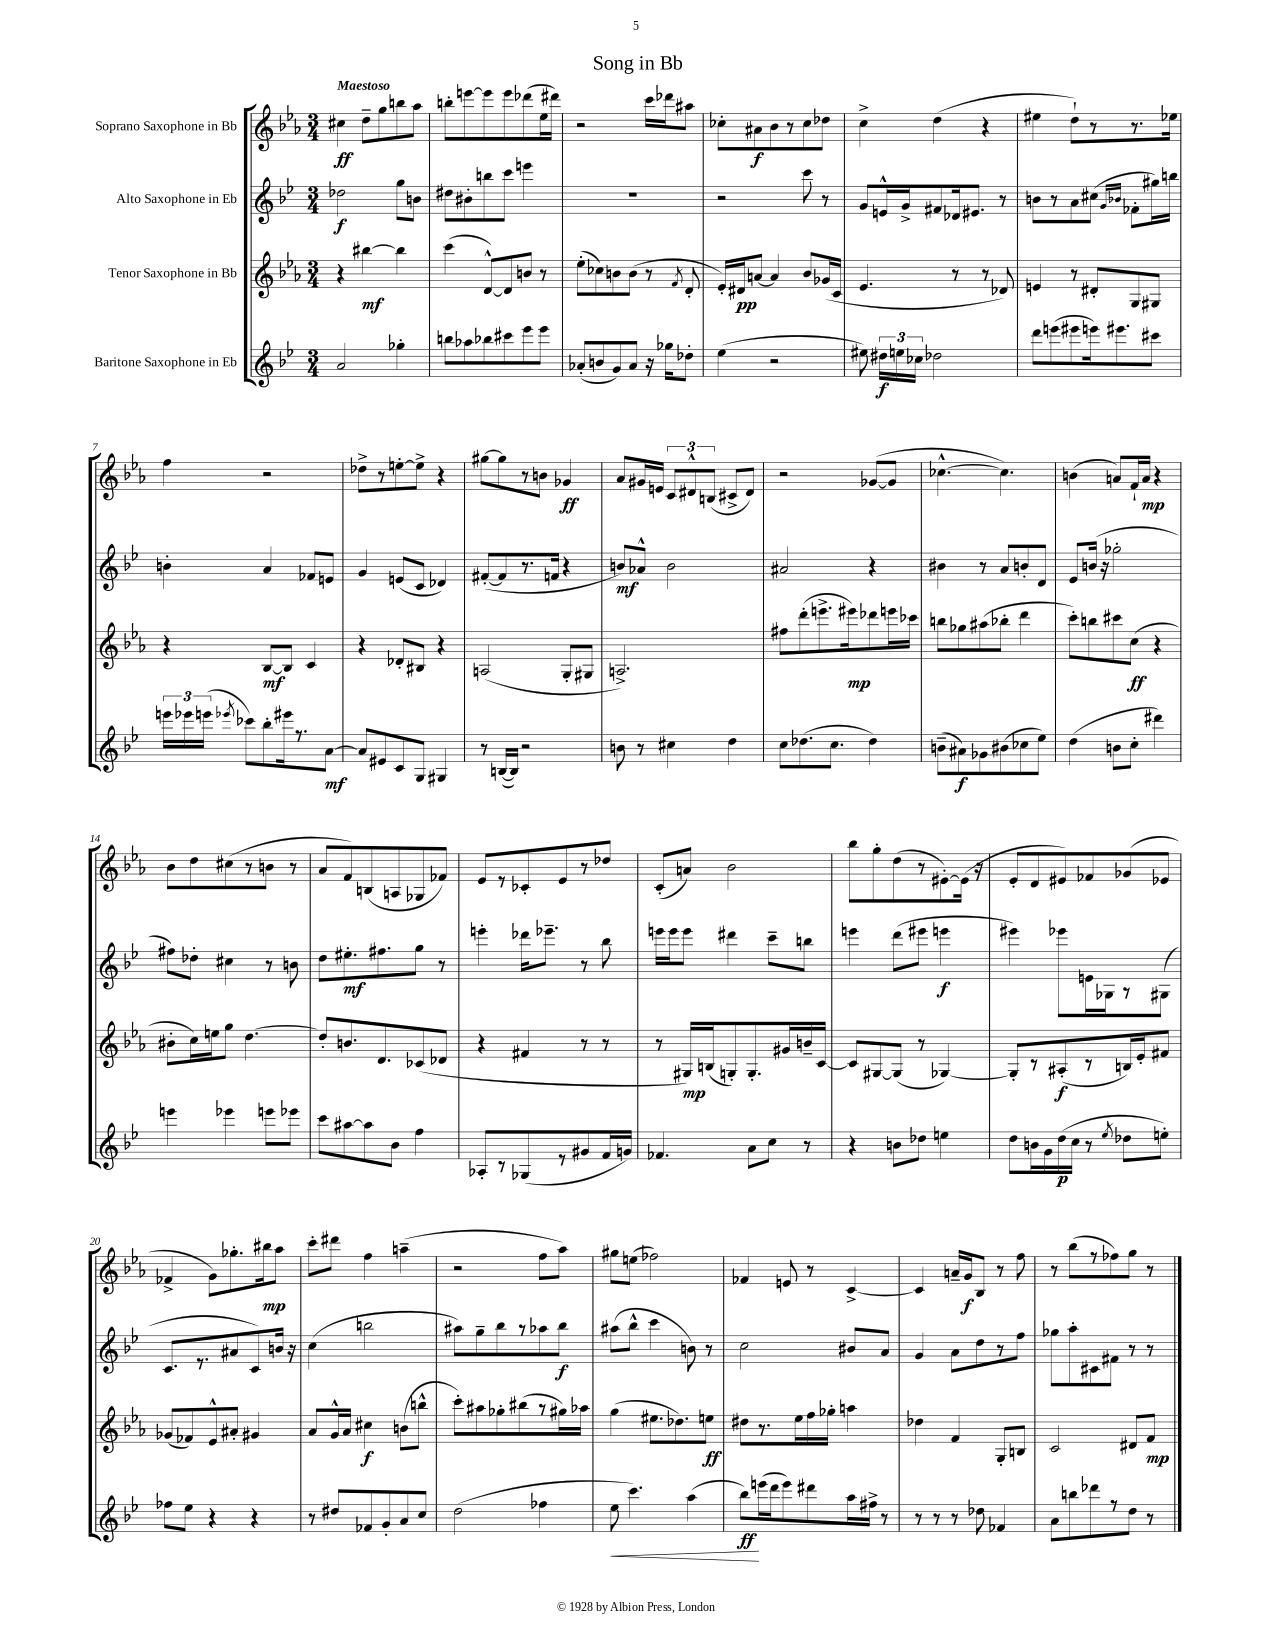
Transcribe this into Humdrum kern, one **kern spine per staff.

**kern	**kern	**kern	**kern
*staff4	*staff3	*staff2	*staff1
*clefG2	*clefG2	*clefG2	*clefG2
*k[b-e-]	*k[b-e-a-]	*k[b-e-]	*k[b-e-a-]
*M3/4	*M3/4	*M3/4	*M3/4
2a	4r	2dd-	4cc#
.	[4bb#	.	8dd~
.	.	.	8gg
4gg-'	4bb#]	8gg	8bb
.	.	8b	8aa-
=	=	=	=
8bb	(4ccc	8dd#	8bb'
8aa-	.	8b#'	[8eee
8bb-	[8d^^)	8bb	8eee]
8ccc#	8d]	8ccc	8eee
8eee-	8b	4eee	(8ddd-
8eee-	8r	.	16ee-
.	.	.	16ddd#)
=	=	=	=
(8a-'	(8ee-'	2.r	2r
8b	8cc-)	.	.
8g)	8b	.	.
8a-	(8b	.	.
16r	8r	.	16ccc
16gg-	.	.	16ddd-
.	8qf	.	.
8dd-'	8d'	.	8aa#
=	=	=	=
(4ee-	16e-')	2r	8cc-'
.	16d#	.	.
.	[8a	.	8a#
2r	4a]	.	8b-
.	.	.	8r
.	8b-	8ccc	8cc-
.	(16g-	8r	8dd-
.	16c	.	.
=	=	=	=
8ee#)	4.e-	8g	4cc^
24dd#	.	16e^^	.
24ee	.	.	.
.	.	16g^	.
24cc-	.	.	.
2dd-	.	8f#	(4dd
.	8r	16d-	.
.	.	8.e#	.
.	8r	.	4r
.	8d-)	8r	.
=	=	=	=
8ddd	4e	8b	4ee#
(8eee	.	8r	.
8eee#	8r	8a	8dd`)
16eee)	8d#'	(8cc#	8r
8.eee#	.	.	.
.	.	16qqg	.
.	.	16qqb-	.
.	8G	8f-'	8.r
8ccc#	8G#	16gg#)	.
.	.	16bb	16ee-
=	=	=	=
24eee	4r	4b'	4ff
24eee-	.	.	.
(24eee	.	.	.
8qeee-	.	.	.
8ccc-)	.	.	.
8bb-'	[8B-	4a	2r
16eee#	8B-]	.	.
8.r	.	.	.
.	4c	8f-	.
[8a	.	8e	.
=	=	=	=
8a]	4r	4g	8dd-^
8e#	.	.	8r
8c	8d-'	(8e	[8ee'
8G	8B#	8c	8ee^]
4G#	4r	4d-)	4r
=	=	=	=
8r	(2A	([8f#'	[8gg#
([16B	.	8f#]	8gg#]
16B])	.	.	.
2r	.	8.r	8r
.	.	.	8b
.	.	16f	.
.	8G'	4r	4g-
.	8G#	.	.
=	=	=	=
8b	2.A^)	8b)	8a-
8r	.	8a-^^	16g#
.	.	.	16e
4cc#	.	2b	12c
.	.	.	12d#^^
.	.	.	(12B
4dd	.	.	8c#^
.	.	.	8d#)
=	=	=	=
8cc	8ff#	2a#	2r
(8.dd-	(8ddd'	.	.
.	8.eee^	.	.
8.cc	.	.	.
.	16eee#)	.	.
4dd-)	8ddd-	4r	([8g-
.	16eee	.	8g-]
.	16ccc-	.	.
=	=	=	=
(8b~	8bb	4b#	[4.cc-^^
8a#)	8gg-	.	.
8g-	(8aa#	8r	.
(8b#	8bb-'	8a	4.cc-])
8cc-	4ddd	8b'	.
8ee-)	.	8d	.
=	=	=	=
(4dd	8ccc')	8e-	(4b
.	8bb	(16b	.
.	.	16r	.
8b	8ccc#	2gg-'	8a)
8cc'	(8cc	.	16f`
.	.	.	16a
4ddd#)	4r	.	4r
=	=	=	=
4eee	8b#'	8ff#)	8b-
.	16cc)	8dd-'	8dd
.	16ee	.	.
4eee-	8gg	4cc#	(8cc#
.	[4.dd	.	8r
8eee	.	8r	8b
8eee-	.	8b	8r
=	=	=	=
8ccc	8dd']	8dd	8a-
[8aa#	8.b	8.ee#'	8f)
8aa#]	.	.	(8B
.	8.d	8.ff#	.
8b-	.	.	8A
4ff	(8c-	8gg	8G-
.	8d-	8r	8f-)
=	=	=	=
8A-'	4r	4eee'	8e-
8r	.	.	8r
(8G-	4f#	16ddd-	8c-'
.	.	8.eee-~	.
8r	.	.	8e-
8g#	8r	8r	8r
16f	8r	8bb-	8dd-
16g)	.	.	.
=	=	=	=
4.f-	8r	16eee	(8c'
.	.	16eee	.
.	16G#)	8eee	8a)
.	(16B	.	.
.	8G')	4ddd#	2b-
8a	8.G'	.	.
8cc	.	8ccc~	.
.	16g#	.	.
8r	16b~	8bb	.
.	[16c	.	.
=	=	=	=
4r	8c]	4eee	8bb-
.	[8G#	.	8gg'
8b	(8G#]	(8ddd	(8dd
8dd-	8r	8eee#	8r
4ee	[4G-)	4eee	[8e#')
.	.	.	(16e#]
.	.	.	16r
=	=	=	=
8dd	8G-']	4eee#)	8e-'
16b	8r	.	8d
16g	.	.	.
(16dd	(8A#'	8eee-	8e#)
16cc	.	.	.
8r	8r	16e	8f-
.	.	16G-	.
8qee-	.	.	.
8dd-	16B)	8r	(8g-
.	16e-'	.	.
8ee')	8f#	(8G#	8e-
=	=	=	=
8ff-	(8g-	8.c	4f-^
8ee-	8f-)	.	.
.	.	8.r	.
4r	8e-^^	.	8g)
.	8a#'	8a#	8.gg-'
4r	4g#	8c)	.
.	.	.	16bb#
.	.	16b	8aa-
.	.	16r	.
=	=	=	=
8r	8a-	(4cc	8ccc'
8dd#	16g^^	.	8ddd#
.	16a-	.	.
8f-	4cc#	2bb	4ff
8g'	.	.	.
8a	(8b	.	(4aa~
8cc	8bb^^	.	.
=	=	=	=
(2dd	8ccc')	8aa#)	2r
.	8aa#	8gg~	.
.	8gg-'	8bb-	.
.	(8bb#	8r	.
4ff-	8r	8aa-	8ff
.	16gg#)	8bb-	8aa-)
.	16aa-	.	.
=	=	=	=
8ee-	(4gg	(8aa#	8gg#
4.ccc)	.	8bb-^^	(8ee
.	8.ee#	4ccc	2ff-)
.	8.dd-)	.	.
(4aa	.	8b)	.
.	8ee	8r	.
=	=	=	=
8bb-)	8dd#	2cc	4f-
(16eee	8.r	.	.
16ddd	.	.	.
8eee)	.	.	8e
.	16ee-	.	.
8ddd#	16ff	.	8r
.	16gg-'	.	.
16aa	4aa	8b#	[4c^
16ff#^	.	.	.
8r	.	8a	.
=	=	=	=
8r	4dd-	4g	4c]
8r	.	.	.
8r	4f	8a	16a~
.	.	.	16g
8dd-	.	8dd	8B-
4f-	8G'	8r	8r
.	8B	8ff	8ff
=	=	=	=
8a	2c	8gg-	8r
8bb	.	8aa'	(8bb-
8ddd-	.	8c#	8r
8r	.	8f#	8ff-)
8dd	8d#	8r	8gg
8r	8f	8r	8r
==	==	==	==
*-	*-	*-	*-
